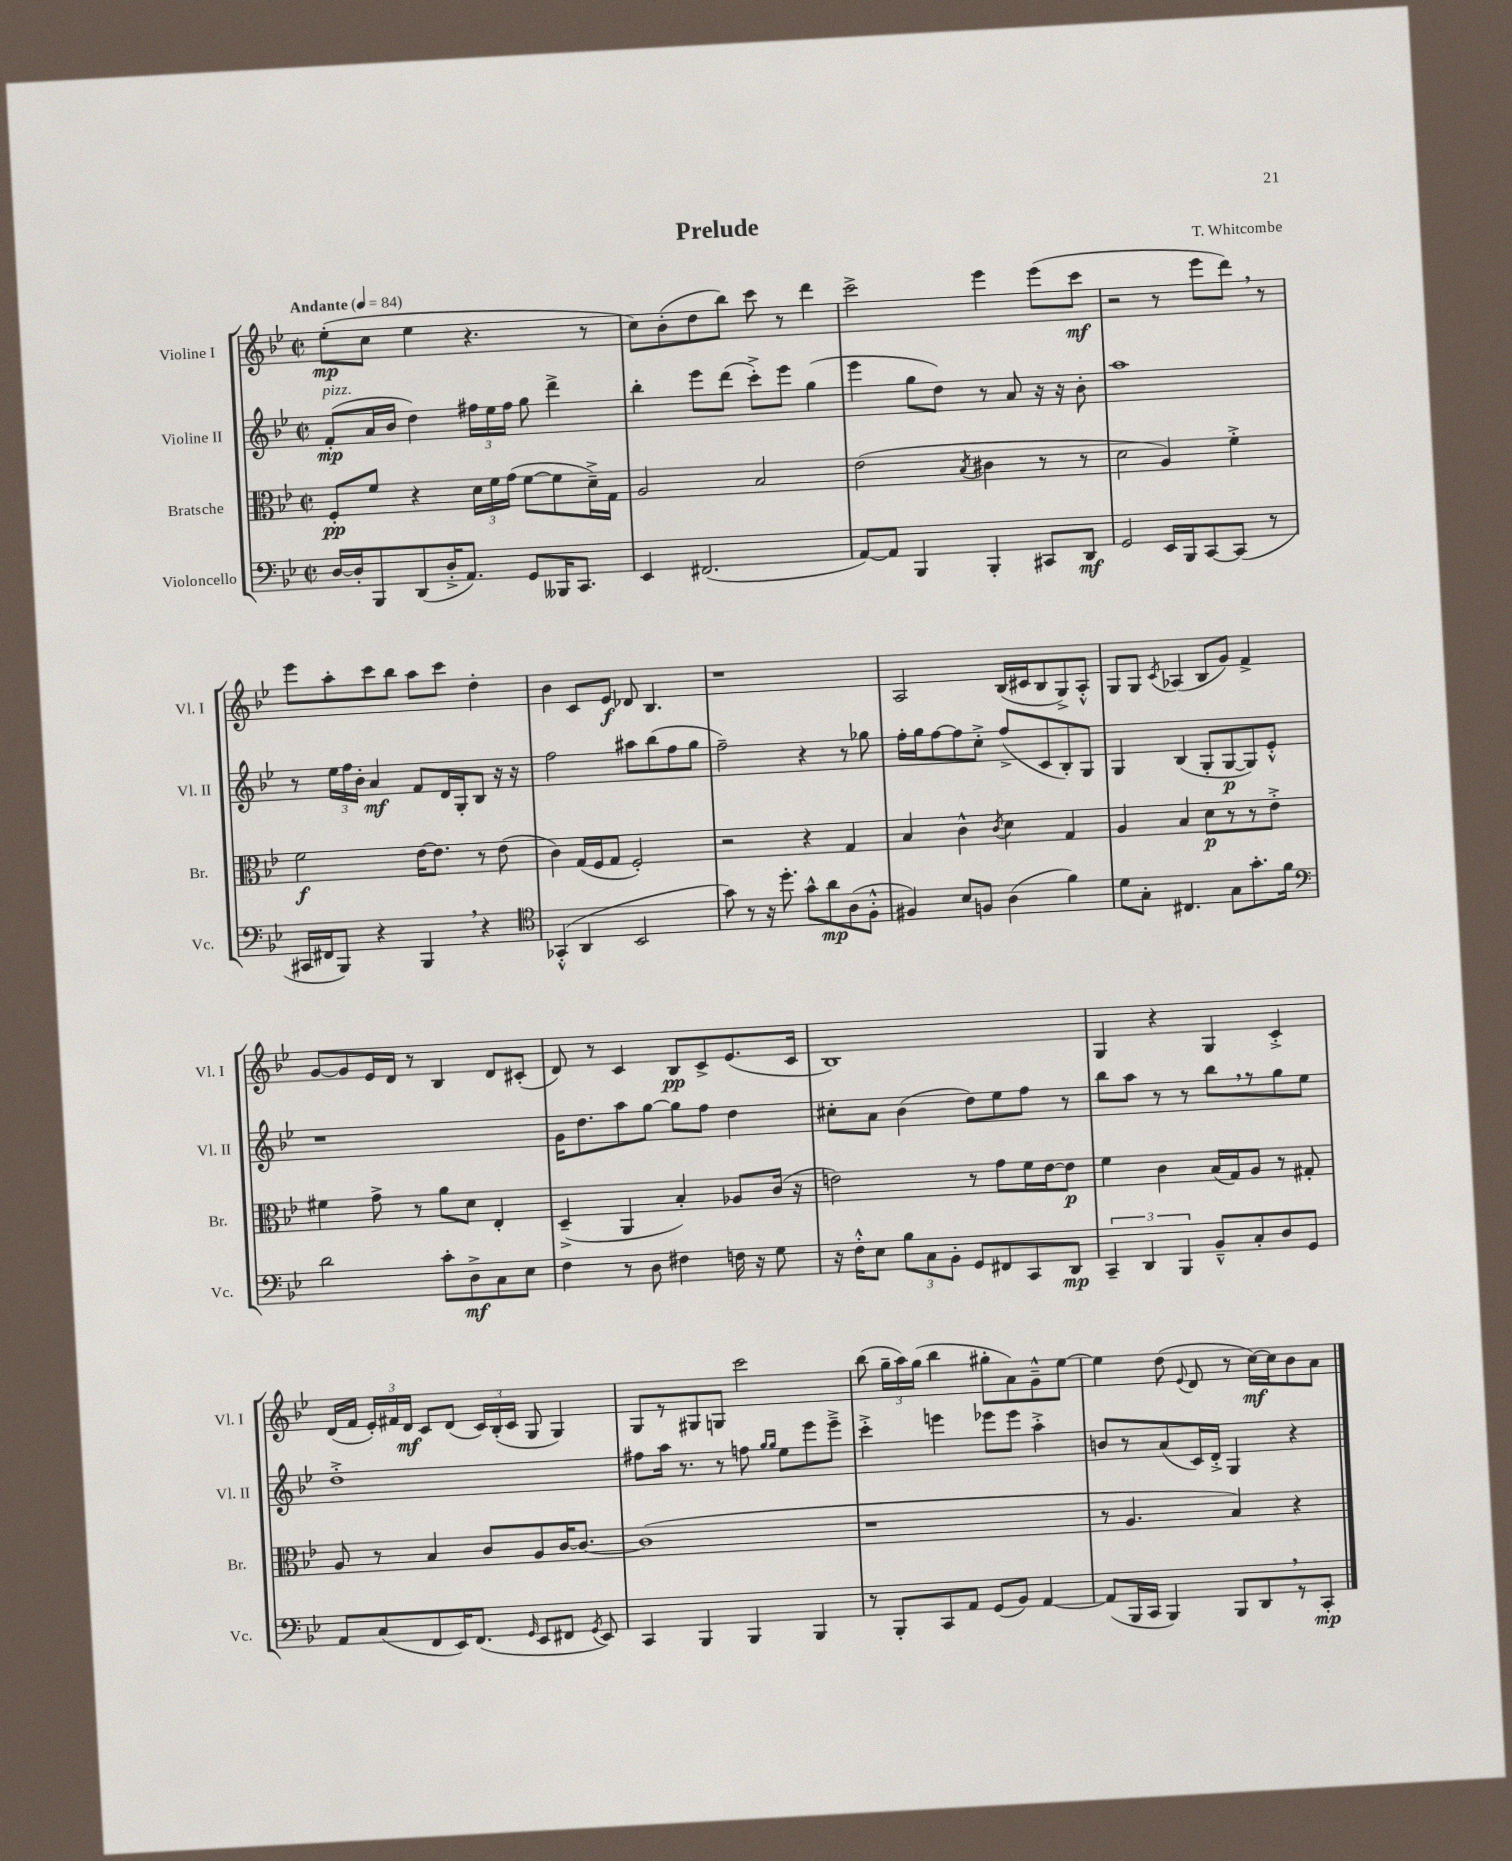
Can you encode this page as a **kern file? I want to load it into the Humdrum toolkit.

**kern	**dynam	**kern	**dynam	**kern	**dynam	**kern	**dynam
*part4	*part4	*part3	*part3	*part2	*part2	*part1	*part1
*staff4	*staff4	*staff3	*staff3	*staff2	*staff2	*staff1	*staff1
*I"Violoncello	*	*I"Bratsche	*	*I"Violine II	*	*I"Violine I	*
*I'Vc.	*	*I'Br.	*	*I'Vl. II	*	*I'Vl. I	*
*clefF4	*	*clefC3	*	*clefG2	*	*clefG2	*
*k[b-e-]	*	*k[b-e-]	*	*k[b-e-]	*	*k[b-e-]	*
*M2/2	*	*M2/2	*	*M2/2	*	*M2/2	*
*met(c|)	*	*met(c|)	*	*met(c|)	*	*met(c|)	*
*MM84	*	*MM84	*	*MM84	*	*MM84	*
=1	=1	=1	=1	=1	=1	=1	=1
!	!	!	!	!	!	!LO:TX:a:B:t=Andante	!
!	!	!	!	!LO:TX:a:i:t=pizz.	!	!	!
[16D/LL	.	8F'/L	pp	(8f'/L	mp	(8ee-'\L	mp
16D'/J]	.	.	.	.	.	.	.
8BBB-/	.	8f/J	.	16a/L	.	8cc\J	.
.	.	.	.	16b-/JJ	.	.	.
(8DD/	.	4r	.	4dd\)	.	4ee-\	.
16D'^/K	.	.	.	.	.	.	.
8.AA/J)	.	.	.	.	.	.	.
.	.	24d\LL	.	24ff#X\LL	.	4.r	.
.	.	24f\	.	24ee-\	.	.	.
.	.	(24g\JJ	.	24ff#\JJ	.	.	.
8GG/L	.	[8f\L	.	8gg\	.	.	.
16BBB--X/K	.	8f\]	.	4ddd^\	.	.	.
8.CC/J	.	.	.	.	.	.	.
.	.	16d~^\L)	.	.	.	8r	.
.	.	16G\JJ	.	.	.	.	.
=2	=2	=2	=2	=2	=2	=2	=2
4EE-/	.	2A/	.	4bb-'\	.	8cc\L)	.
.	.	.	.	.	.	(8b-'\	.
(2.FF#X/	.	.	.	8eee-\L	.	8dd\	.
.	.	.	.	(8ddd\J	.	8bb-\J)	.
.	.	2B-/	.	8ccc'^\L)	.	8ccc\	.
.	.	.	.	8eee-\J	.	8r	.
.	.	.	.	(4gg\	.	4ddd\	.
=3	=3	=3	=3	=3	=3	=3	=3
[8AA/L)	.	(2e-\	.	4eee-\	.	2ccc^\	.
8AA/J]	.	.	.	.	.	.	.
4BBB-/	.	.	.	8gg\L	.	.	.
.	.	.	.	8dd\J)	.	.	.
.	.	8qB-/	.	.	.	.	.
4BBB-'/	.	4c#X\	.	8r	.	4eee-\	.
.	.	.	.	8a/	.	.	.
8CC#X/L	.	8r	.	16r	.	(8eee-\L	.
.	.	.	.	16r	.	.	.
8DD/J	mf	8r	.	8b-'\	.	8ccc\J	mf
=4	=4	=4	=4	=4	=4	=4	=4
2GG/	.	2d\	.	1aa	.	2r	.
16EE-/LL	.	4A/)	.	.	.	8r	.
16BBB-/J	.	.	.	.	.	.	.
[8CC/	.	.	.	.	.	8eee-\L	.
(8CC/J]	.	4f'^\	.	.	.	8ddd,\J)	.
8r	.	.	.	.	.	8r	.
!!LO:LB:g=z
=5	=5	=5	=5	=5	=5	=5	=5
16CC#X/LL	.	2f\	f	8r	.	8eee-\L	.
16FF#X/J	.	.	.	.	.	.	.
8BBB-/J)	.	.	.	24ee-\LL	.	8aa'\	.
.	.	.	.	24ff\	.	.	.
.	.	.	.	24b-'\JJ	.	.	.
4r	.	.	.	4a/	mf	8ccc\	.
.	.	.	.	.	.	8bb-\J	.
4BBB-,/	.	[16e-\KL	.	8f/L	.	8aa\L	.
.	.	8.e-\J]	.	.	.	.	.
.	.	.	.	16d/L	.	8ccc\J	.
.	.	.	.	16G'/J	.	.	.
4r	.	8r	.	8B-/J	.	4dd'\	.
.	.	(8e-\	.	16r	.	.	.
.	.	.	.	16r	.	.	.
=6	=6	=6	=6	=6	=6	=6	=6
*clefC4	*	*	*	*	*	*	*
(4GG-X'^^/	.	4c\)	.	2ff\	.	4b-\	.
4AA/	.	(16G/LL	.	.	.	8c/L	.
.	.	16F/J	.	.	.	.	.
.	.	8G/J	.	.	.	8e-/J	f
2BB-/	.	2F'/)	.	8aa#X\L	.	8d-X/	.
.	.	.	.	(8bb-\	.	4.B-/	.
.	.	.	.	8ff\	.	.	.
.	.	.	.	8gg\J	.	.	.
=7	=7	=7	=7	=7	=7	=7	=7
8g\)	.	2r	.	2ff~\)	.	1r	.
8r	.	.	.	.	.	.	.
16r	.	.	.	.	.	.	.
8.dd'\	.	.	.	.	.	.	.
8g^^\L	.	4r	.	4r	.	.	.
8a\	mp	.	.	.	.	.	.
(8A\	.	4G/	.	8r	.	.	.
8F'^^\J	.	.	.	8gg-X\	.	.	.
=8	=8	=8	=8	=8	=8	=8	=8
4F#X/)	.	4B-/	.	16ff'\LL	.	2A/	.
.	.	.	.	16gg\J	.	.	.
.	.	.	.	[8ff\	.	.	.
8B-/L	.	4c^^\	.	8ff\]	.	.	.
8Fn/J	.	.	.	8cc'^\J	.	.	.
.	.	8qc/	.	.	.	.	.
(4A\	.	4d\	.	(8ff^/L	.	(16B-/LL	.
.	.	.	.	.	.	16c#X/J	.
.	.	.	.	8c/	.	8B-/	.
4f\)	.	4G/	.	8B-'/)	.	8G^/)	.
.	.	.	.	8G/J	.	8A'^^/J	.
=9	=9	=9	=9	=9	=9	=9	=9
8d\L	.	4A/	.	4G/	.	8G/L	.
8G'\J	.	.	.	.	.	8G/J	.
.	.	.	.	.	.	8qc/	.
4.C#X/	.	4B-/	.	(4B-/	.	(4A-X/	.
.	.	8d\L	p	8G'/L	.	8B-/L	.
8G\L	.	8r	.	[8G/	p	8g/J)	.
8.g'\	.	8r	.	8G/])	.	4f^/	.
.	.	8e-'^\J	.	8e-'^^/J	.	.	.
16f\Jk	.	.	.	.	.	.	.
!!LO:LB:g=z
=10	=10	=10	=10	=10	=10	=10	=10
*clefF4	*	*	*	*	*	*	*
2d\	.	4f#X\	.	1r	.	[8g/L	.
.	.	.	.	.	.	8g/]	.
.	.	8g^\	.	.	.	16e-/L	.
.	.	.	.	.	.	16d/JJ	.
.	.	8r	.	.	.	8r	.
8c'\L	.	8a\L	.	.	.	4B-/	.
8D^\	mf	8d\J	.	.	.	.	.
8C\	.	4E-'/	.	.	.	8d/L	.
8E-\J	.	.	.	.	.	(8c#X'/J	.
=11	=11	=11	=11	=11	=11	=11	=11
4F\	.	(4D~^/	.	16g\KL	.	8d/)	.
.	.	.	.	8.dd\	.	.	.
.	.	.	.	.	.	8r	.
8r	.	4AA/	.	8aa\	.	4c/	.
8D\	.	.	.	[8gg\J	.	.	.
4F#X\	.	4B-'/)	.	8gg\L]	.	8B-/L	pp
.	.	.	.	8ff\J	.	8c^/	.
16Fn\	.	8A-X/L	.	4dd\	.	(8.e-/	.
16r	.	.	.	.	.	.	.
8G\	.	(16c/Jk	.	.	.	.	.
.	.	16r	.	.	.	16c/Jk	.
=12	=12	=12	=12	=12	=12	=12	=12
16r	.	2en\)	.	8cc#X'\L	.	1B-)	.
16F'^^\KL	.	.	.	.	.	.	.
8E-\J	.	.	.	8a\J	.	.	.
12B-\L	.	.	.	(4b-\	.	.	.
12C\	.	.	.	.	.	.	.
12BB-'\J	.	.	.	.	.	.	.
8GG/L	.	8r	.	8dd\L)	.	.	.
8FF#X/	.	8g\L	.	8ee-\	.	.	.
8CC/	.	16f\L	.	8ff\J	.	.	.
.	.	[16e\J	.	.	.	.	.
8DD/J	mp	8e\J]	p	8r	.	.	.
=13	=13	=13	=13	=13	=13	=13	=13
6CC~/	.	4f\	.	8bb-\L	.	4G/	.
.	.	.	.	8aa\J	.	.	.
6DD/	.	.	.	.	.	.	.
.	.	4c\	.	8r	.	4r	.
6BBB-/	.	.	.	.	.	.	.
.	.	.	.	8r	.	.	.
8BB-~^^/L	.	(16B-/LL	.	8bb-,\L	.	4G/	.
.	.	16G/J)	.	.	.	.	.
8C'/	.	8A/J	.	8r	.	.	.
8D/	.	8r	.	8gg\	.	4c'^/	.
8GG/J	.	8G#X'/	.	8ee-\J	.	.	.
!!LO:LB:g=z
=14	=14	=14	=14	=14	=14	=14	=14
8AA/L	.	8A/	.	1dd'^	.	(16d/LL	.
.	.	.	.	.	.	16f/JJ	.
(8C/	.	8r	.	.	.	24e-'/LL)	.
.	.	.	.	.	.	24f#X/	.
.	.	.	.	.	.	24d/JJ	mf
8FF/	.	4B-/	.	.	.	8c/L	.
16EE-/K)	.	.	.	.	.	(8d/J	.
(8.FF/J	.	.	.	.	.	.	.
.	.	8c/L	.	.	.	24c/LL)	.
.	.	.	.	.	.	(24B-'/	.
.	.	.	.	.	.	24c/JJ	.
16qqGG/	.	.	.	.	.	.	.
8EE-/L	.	8A/	.	.	.	8G/	.
8FF#X/J	.	[16c/K	.	.	.	4G/)	.
.	.	8.c/J_	.	.	.	.	.
8qGG/	.	.	.	.	.	.	.
8EE-/)	.	.	.	.	.	.	.
=15	=15	=15	=15	=15	=15	=15	=15
4CC/	.	(1c]	.	8ff#X\L	.	8G/L	.
.	.	.	.	16aa\Jk	.	8r	.
.	.	.	.	8.r	.	.	.
4BBB-/	.	.	.	.	.	8G#X/	.
.	.	.	.	8r	.	8Gn/J	.
4BBB-/	.	.	.	8ffn\	.	2ccc\	.
.	.	.	.	16qqgg/LL	.	.	.
.	.	.	.	16qqgg/JJ	.	.	.
.	.	.	.	8ee-\L	.	.	.
4BBB-/	.	.	.	8eee-\	.	.	.
.	.	.	.	8eee-~^\J	.	.	.
=16	=16	=16	=16	=16	=16	=16	=16
8r	.	1r	.	4ccc'^\	.	(8bb-\	.
8BBB-'/L	.	.	.	.	.	24gg~\LL	.
.	.	.	.	.	.	24aa\)	.
.	.	.	.	.	.	(24gg\JJ	.
8CC/	.	.	.	4eeen\	.	4bb-\	.
8AA/J	.	.	.	.	.	.	.
(8GG/L	.	.	.	8eee-X\L	.	8gg#X'\L	.
8BB-/J)	.	.	.	8eee-\J	.	8a\)	.
[4AA/	.	.	.	4aa'^\	.	8g~^^\	.
.	.	.	.	.	.	[8ee-\J	.
=17	=17	=17	=17	=17	=17	=17	=17
(8AA/L]	.	8r	.	8bn/L	.	4ee-\]	.
16BBB-/L	.	4.A/	.	8r	.	.	.
16CC/JJ	.	.	.	.	.	.	.
4BBB-/)	.	.	.	(8a/	.	(8dd\	.
.	.	.	.	.	.	8qqe-/	.
.	.	.	.	16c/L)	.	8d/	.
.	.	.	.	16d'^/JJ	.	.	.
8BBB-/L	.	4B-/)	.	4G/	.	8r	.
8DD,/	.	.	.	.	.	[16cc\LL)	mf
.	.	.	.	.	.	16cc\J]	.
8r	.	4r	.	4r	.	8b-\	.
8CC'/J	mp	.	.	.	.	8a\J	.
==	==	==	==	==	==	==	==
*-	*-	*-	*-	*-	*-	*-	*-
